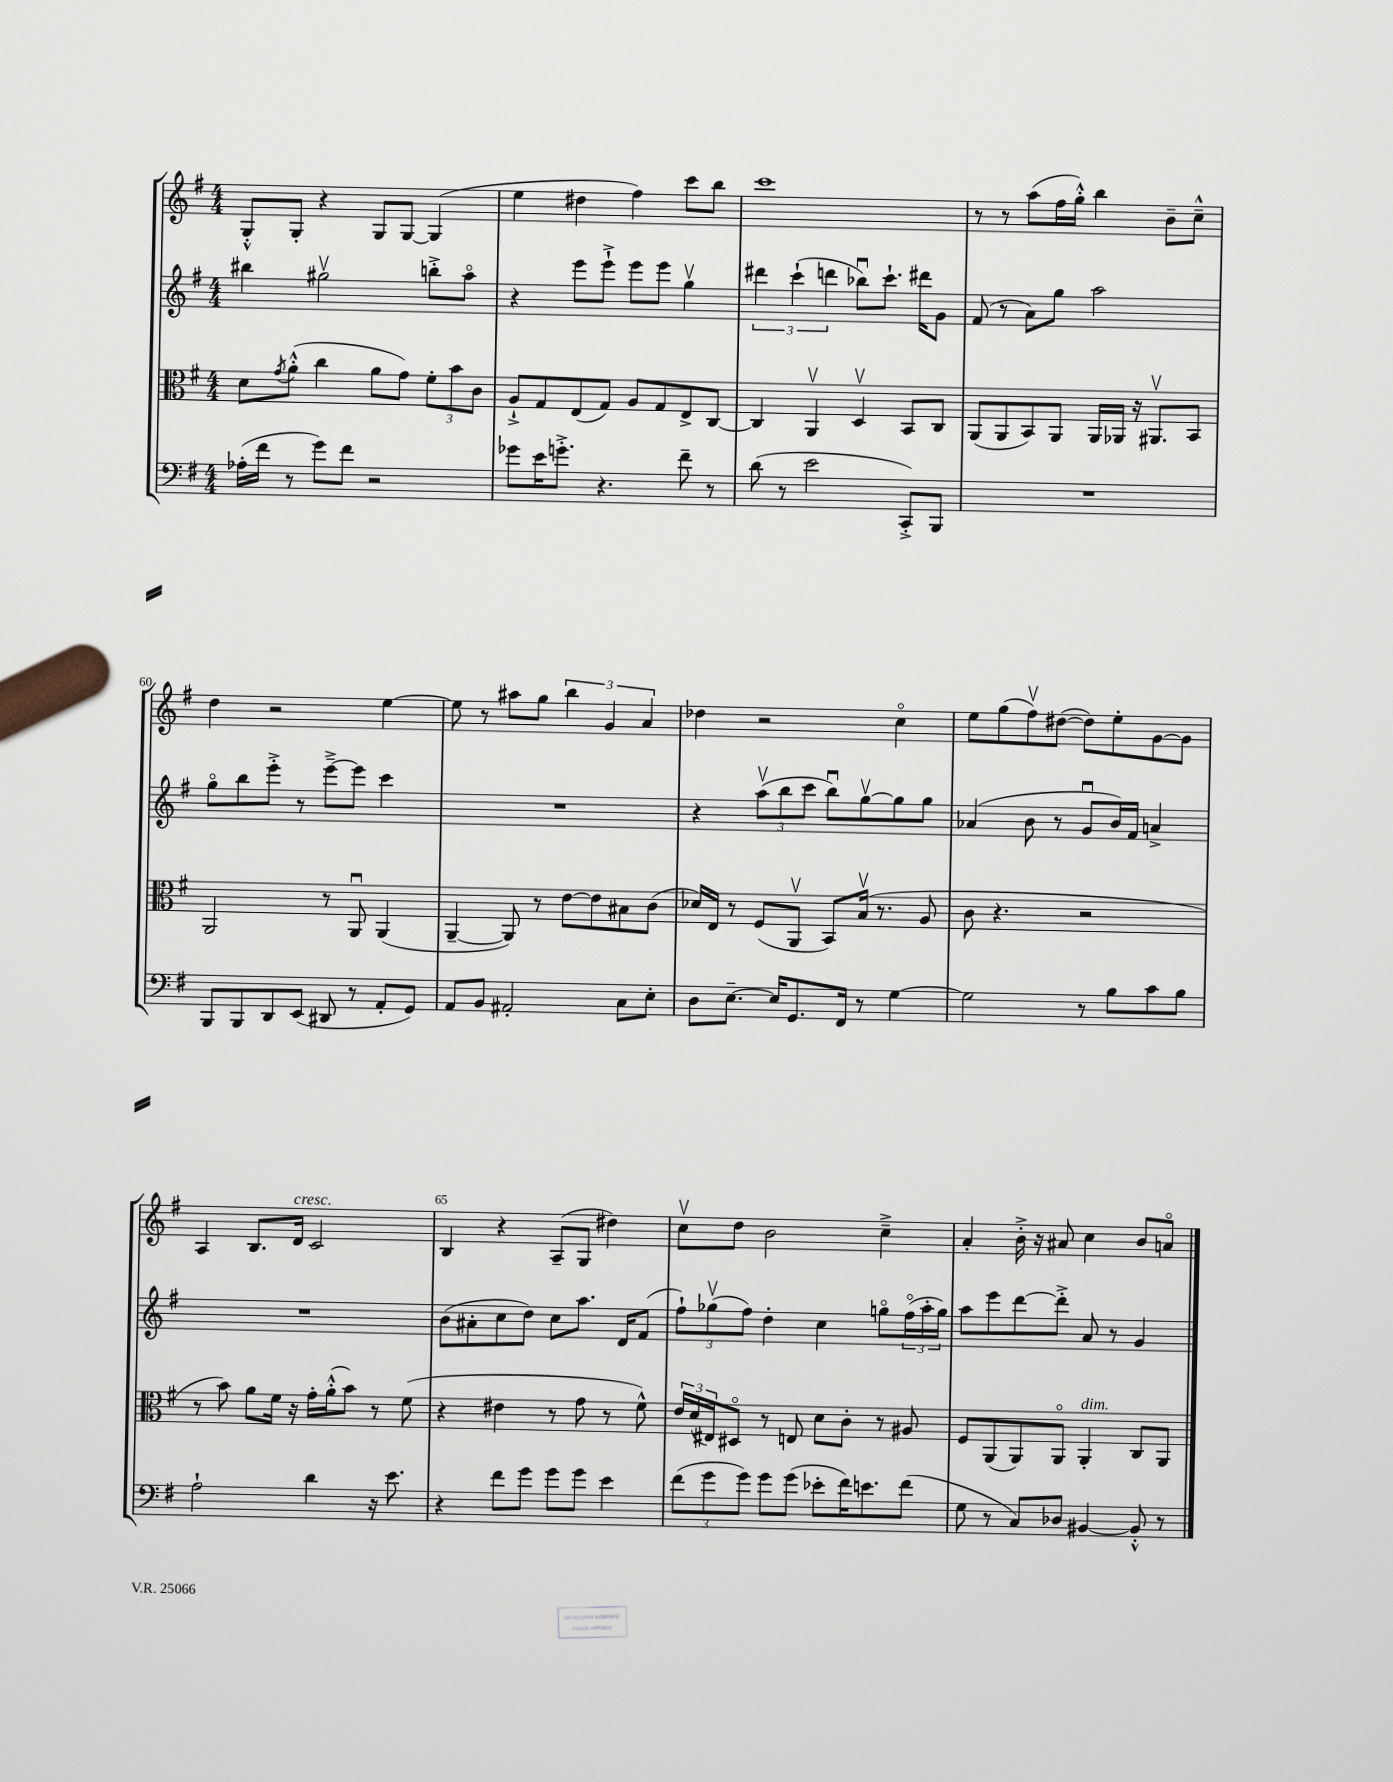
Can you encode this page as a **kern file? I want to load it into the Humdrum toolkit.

**kern	**kern	**kern	**kern
*staff4	*staff3	*staff2	*staff1
*clefF4	*clefC3	*clefG2	*clefG2
*k[f#]	*k[f#]	*k[f#]	*k[f#]
*M4/4	*M4/4	*M4/4	*M4/4
(16A-'	8d	4bb#	8G'^^
16f#	.	.	.
.	8qg	.	.
8r	(8a'^^	.	8G'
8g)	4cc	2gg#v	4r
8f#	.	.	.
2r	8a	.	8G
.	8g)	.	[8G
.	12f#'	8bb'^	(4G]
.	12b	.	.
.	.	8aao	.
.	12c	.	.
=	=	=	=
8g-	8A`^	4r	4ee
16e	8G	.	.
8.g'^	.	.	.
.	(8E	8eee	4dd#
4.r	8G)	8eee`^	.
.	8A	8eee	4ff#)
.	8G	8eee	.
8f#~	8E^	4ggv	8ccc
8r	[8C	.	8bb
=	=	=	=
(8d	4C]	6ddd#	1ccc
8r	.	.	.
.	.	(6ccc`	.
2e	4AAv	.	.
.	.	6ddd	.
.	4Dv	8bb-u)	.
.	.	8.ccc`	.
8CC'^)	8BB	.	.
.	.	16ddd#	.
8BBB	8C	8g	.
=	=	=	=
1r	(8AA	(8f#	8r
.	8AA	8r	8r
.	8BB)	8a)	(8aa
.	8AA	8gg	16ff#
.	.	.	16gg'^^)
.	16AA	2aa	4bb
.	16AA-	.	.
.	16r	.	.
.	8.AA#v	.	.
.	.	.	8b~
.	8BB	.	8cc~^^
=	=	=	=
8BBB	2AA	8ggo	4dd
8BBB	.	8bb	.
8DD	.	8eee'^	2r
(8EE	.	8r	.
8DD#	8r	[8eee~^	.
8r	8AAu	8eee]	.
8AA'	(4AA	4ccc	[4ee
8GG)	.	.	.
=	=	=	=
8AA	[4AA~	1r	8ee]
8BB	.	.	8r
2AA#'	8AA])	.	8aa#
.	8r	.	8gg
.	[8e	.	6bb
.	8e]	.	.
.	.	.	6g
8C	8B#	.	.
.	.	.	6a
8E'	(8c	.	.
=	=	=	=
8D	16d-)	4r	4dd-
.	16E	.	.
[8.E~	8r	.	.
.	(8F#	(12aav	2r
16E]	.	.	.
.	.	12bb	.
8.GG	8AAv	.	.
.	.	12ccc	.
.	8BB)	8bbu)	.
16FF#	.	.	.
8r	(16Bv	[8ggv	.
.	8.r	.	.
[4G	.	8gg]	4cco
.	8A	8gg	.
=	=	=	=
2G]	8c	(4a-	8ee
.	4.r	.	(8gg
.	.	8b	8ff#v)
.	.	8r	([8dd#
8r	2r	8gu	8dd#])
8B	.	16b)	8ee'
.	.	16f#	.
8c	.	4a^	[8g
8B	.	.	8g]
=	=	=	=
2A`	8r	1r	4A
.	8b)	.	.
.	8a	.	8.B
.	16f#	.	.
.	16r	.	16d
4d	16g'	.	2c
.	(16a'^^	.	.
.	8b)	.	.
16r	8r	.	.
8.e	.	.	.
.	(8f#	.	.
=	=	=	=
4r	4r	(8b	4B
.	.	8a#'	.
8f#	4e#	8cc	4r
8g	.	8dd)	.
8g	8r	8cc	(8A~
8g	8g	8.aa	8G
4e	8r	.	4dd#)
.	.	16d	.
.	8f#^^)	(8f#	.
=	=	=	=
(12f#	24e	12ff#`)	8ccv
.	(24d	.	.
12g	24E#)	(12gg-v	.
.	8D#o	.	8dd
12g)	.	12ff#)	.
8g	8r	4dd'	2b
(8g	8E	.	.
8e-'	8d	4cc	.
16f#)	8c'	.	.
8.e	.	.	.
.	8r	8ggo	4cc~^
(8f#	8A#	(24ff#o	.
.	.	24aa'	.
.	.	24gg)	.
=	=	=	=
8G	8F#	8aa	4a'
8r	(8AA	8eee	.
8C)	8AA)	[8ddd	16b'^
.	.	.	16r
8D-	8AAo	8ddd'^]	8a#
[4BB#	4AA'	8a	4cc
.	.	8r	.
8BB#'^^]	8C	4g	8b
8r	8AA	.	8ao
==	==	==	==
*-	*-	*-	*-
